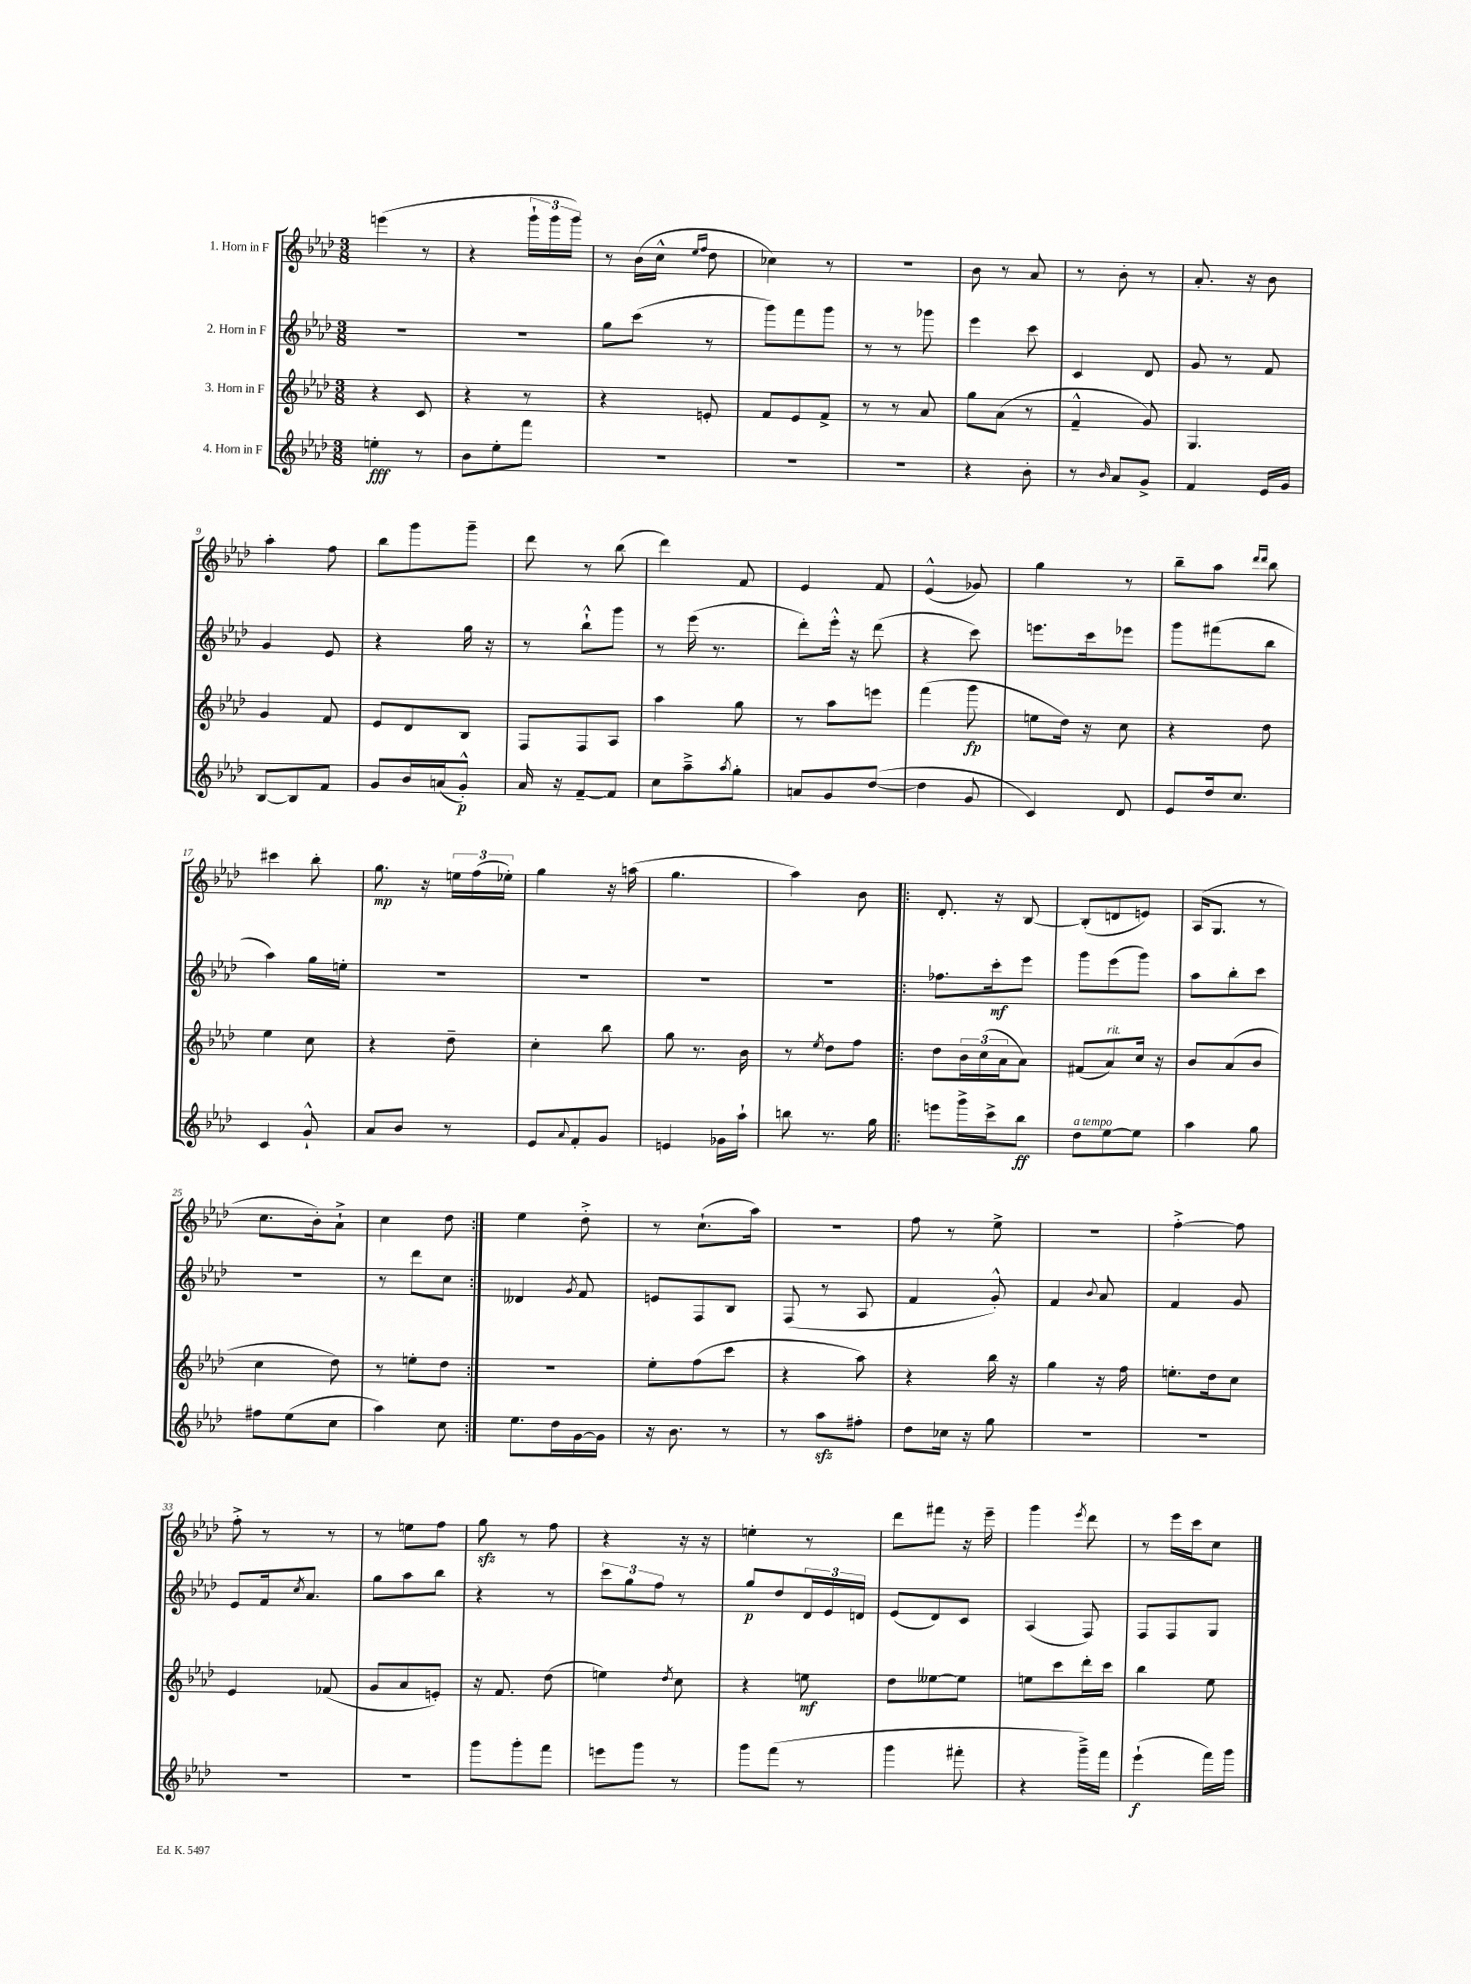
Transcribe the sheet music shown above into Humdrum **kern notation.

**kern	**kern	**kern	**kern
*staff4	*staff3	*staff2	*staff1
*clefG2	*clefG2	*clefG2	*clefG2
*k[b-e-a-d-]	*k[b-e-a-d-]	*k[b-e-a-d-]	*k[b-e-a-d-]
*M3/8	*M3/8	*M3/8	*M3/8
4ee'\	4r	4.r	(4eee\
8r	8c/	.	8r
=	=	=	=
8b-\L	4r	4.r	4r
8ee-'\	.	.	.
8fff\J	8r	.	24ggg`\LL
.	.	.	24ggg\
.	.	.	24ggg\JJ)
=	=	=	=
4.r	4r	8gg\L	8r
.	.	(8ccc\J	(16b-\LL
.	.	.	16cc^^\JJ
.	.	.	16qqee-/LL
.	.	.	16qqff/JJ
.	8e'/	8r	8dd-\
=	=	=	=
4.r	8f/L	8ggg\L)	4cc-\)
.	8e-/	8fff\	.
.	8f^/J	8ggg\J	8r
=	=	=	=
4.r	8r	8r	4.r
.	8r	8r	.
.	8a-/	8ggg-\	.
=	=	=	=
4r	8gg\L	4eee-\	8b-\
.	(8a-\J	.	8r
8b-'\	8r	8ccc\	8a-/
=	=	=	=
8r	4f~^^/	4c/	8r
16qqb-/	.	.	.
8a-/L	.	.	8b-'\
8g^/J	8g/)	8d-/	8r
=	=	=	=
4f/	4.G/	8g/	8.a-'/
.	.	8r	.
.	.	.	16r
16e-/LL	.	8f/	8b-\
16g/JJ	.	.	.
=	=	=	=
[8B-/L	4g/	4g/	4aa-'\
8B-/]	.	.	.
8f/J	8f/	8e-/	8ff\
=	=	=	=
8g/L	8e-/L	4r	8bb-\L
16b-/L	8d-/	.	8ggg\
(16a/J	.	.	.
8g'^^/J)	8B-/J	16gg\	8ggg~\J
.	.	16r	.
=	=	=	=
16a-/	8F/L	8r	8ddd-\
16r	.	.	.
[8f~/L	8F/	8bb-`^^\L	8r
8f/]J	8A-/J	8ggg\J	(8bb-\
=	=	=	=
8cc\L	4aa-\	8r	4ddd-\)
8aa-~^\	.	(16eee-\	.
.	.	8.r	.
8qaa-/	.	.	.
8gg'\J	8gg\	.	8f/
=	=	=	=
8a/L	8r	8ddd-'\L)	4e-/
8g/	8aa-\L	16eee-'^^\Jk	.
.	.	16r	.
([8dd-/J	8eee\J	(8ddd-\	8f/
=	=	=	=
4dd-\]	(4fff\	4r	(4e-^^/
8g/	8ggg\	8ccc\)	8g-/)
=	=	=	=
4c/)	8ee\L	8.eee\L	4gg\
.	16dd-\Jk)	.	.
.	16r	16ccc\k	.
8d-/	8cc\	8eee-\J	8r
=	=	=	=
8e-/L	4r	8ggg\L	8bb-~\L
16dd-/k	.	(8fff#\	8aa-\J
8.cc/J	.	.	.
.	.	.	16qqddd-/LL
.	.	.	16qqddd-/JJ
.	8dd-\	8bb-\J	8bb-\
=	=	=	=
4c/	4ee-\	4aa-\)	4ccc#\
8g`^^/	8cc\	16gg\LL	8bb-'\
.	.	16ee'\JJ	.
=	=	=	=
8a-/L	4r	4.r	8.gg\
8b-/J	.	.	.
.	.	.	16r
8r	8dd-~\	.	24ee\LL
.	.	.	(24ff\
.	.	.	24ee-'\JJ)
=	=	=	=
8e-/L	4cc'\	4.r	4gg\
8qqa-/	.	.	.
8f'/	.	.	.
8g/J	8bb-\	.	16r
.	.	.	(16aa\
=	=	=	=
4e/	8gg\	4.r	4.gg\
.	8.r	.	.
16g-\LL	.	.	.
16aa-`\JJ	16b-\	.	.
=	=	=	=
8bb\	8r	4.r	4aa-\)
.	8qee-/	.	.
8.r	8dd-\L	.	.
.	8ff\J	.	8b-\
16gg\	.	.	.
=!|:	=!|:	=!|:	=!|:
8eee\L	8dd-\L	8.ff-\L	8.d-'/
16ggg^\L	24b-\L	.	.
.	(24cc\	.	.
16ccc^\J	.	16ccc'\k	16r
.	24a-\J	.	.
8bb-\J	8a-\J)	8eee-\J	[8B-/
=	=	=	=
8dd-\L	(8f#/L	8ggg\L	(8B-'/]L
[8ee-\	8a-/)	(8eee-\	8d/
8ee-\]J	16cc/Jk	8ggg\J)	8e/J)
.	16r	.	.
=	=	=	=
4aa-\	8b-/L	8aa-\L	(16A-/LK
.	.	.	8.G/J
.	(8a-/	8bb-'\	.
8gg\	8b-/J	8ccc\J	8r
=	=	=	=
8ff#\L	4cc\	4.r	8.cc\L
(8ee-\	.	.	.
.	.	.	16b-'\k)
8cc\J	8dd-\)	.	8a-`^\J
=	=	=	=
4aa-\)	8r	8r	4cc\
.	8ee'\L	8ddd-\L	.
8cc\	8dd-\J	8cc\J	8dd-\
=:|!	=:|!	=:|!	=:|!
8.ee-\L	4.r	4d--/	4ee-\
16dd-\L	.	.	.
.	.	8qg/	.
[16g\	.	8f/	8dd-'^\
16g\]JJ	.	.	.
=	=	=	=
16r	8ee-'\L	8e/L	8r
8.b-\	.	.	.
.	(8ff\	8F/	(8.cc`\L
8r	8ccc\J	8B-/J	.
.	.	.	16aa-\Jk)
=	=	=	=
8r	4r	(8F/	4.r
8aa-\L	.	8r	.
8ff#'\J	8aa-\)	8A-/	.
=	=	=	=
8dd-\L	4r	4f/	8ff\
16cc-\Jk	.	.	8r
16r	.	.	.
8gg\	16bb-\	8g'^^/)	8ee-^\
.	16r	.	.
=	=	=	=
4.r	4gg\	4f/	4.r
.	.	8qqb-/	.
.	16r	8a-/	.
.	16ff\	.	.
=	=	=	=
4.r	8.ee'\L	4f/	[4ff'^\
.	16dd-\k	.	.
.	8cc\J	8g/	8ff\]
=	=	=	=
4.r	4e-/	8e-/L	8ff'^\
.	.	16f/k	8r
.	.	8qcc/	.
.	.	8.a-/J	.
.	(8f-/	.	8r
=	=	=	=
4.r	8g/L	8gg\L	8r
.	8a-/	8aa-\	8ee\L
.	8e'/J)	8bb-\J	8ff\J
=	=	=	=
8ggg\L	16r	4r	8gg\
.	8.f/	.	.
8ggg'\	.	.	8r
8fff\J	(8dd-\	8r	8ff\
=	=	=	=
8eee\L	4ee\)	12ccc\L	4r
.	.	12gg\	.
8ggg\J	.	.	.
.	.	12ff\J	.
.	8qdd-/	.	.
8r	8cc\	8r	16r
.	.	.	16r
=	=	=	=
8ggg\L	4r	8gg/L	4ee'\
(8fff\J	.	8dd-/	.
8r	8ee\	24d-/L	8r
.	.	24e-/	.
.	.	24d/JJ	.
=	=	=	=
4ggg\	8dd-\L	(8e-/L	8ddd-\L
.	[8ee--\	8d-/)	8fff#\J
8fff#'\	8ee--\]J	8c/J	16r
.	.	.	16eee-~\
=	=	=	=
4r	8ee\L	(4A-/	4ggg\
.	8ccc\	.	.
.	.	.	8qeee-/
16ggg~^\LL)	16ddd-'\L	8F/)	8ddd-\
16fff\JJ	16ccc\JJ	.	.
=	=	=	=
(4eee-`\	4bb-\	8F/L	8r
.	.	8F/	16eee-\LL
.	.	.	16ccc\J
16fff\LL)	8ee-\	8G/J	8cc\J
16ggg\JJ	.	.	.
==	==	==	==
*-	*-	*-	*-
